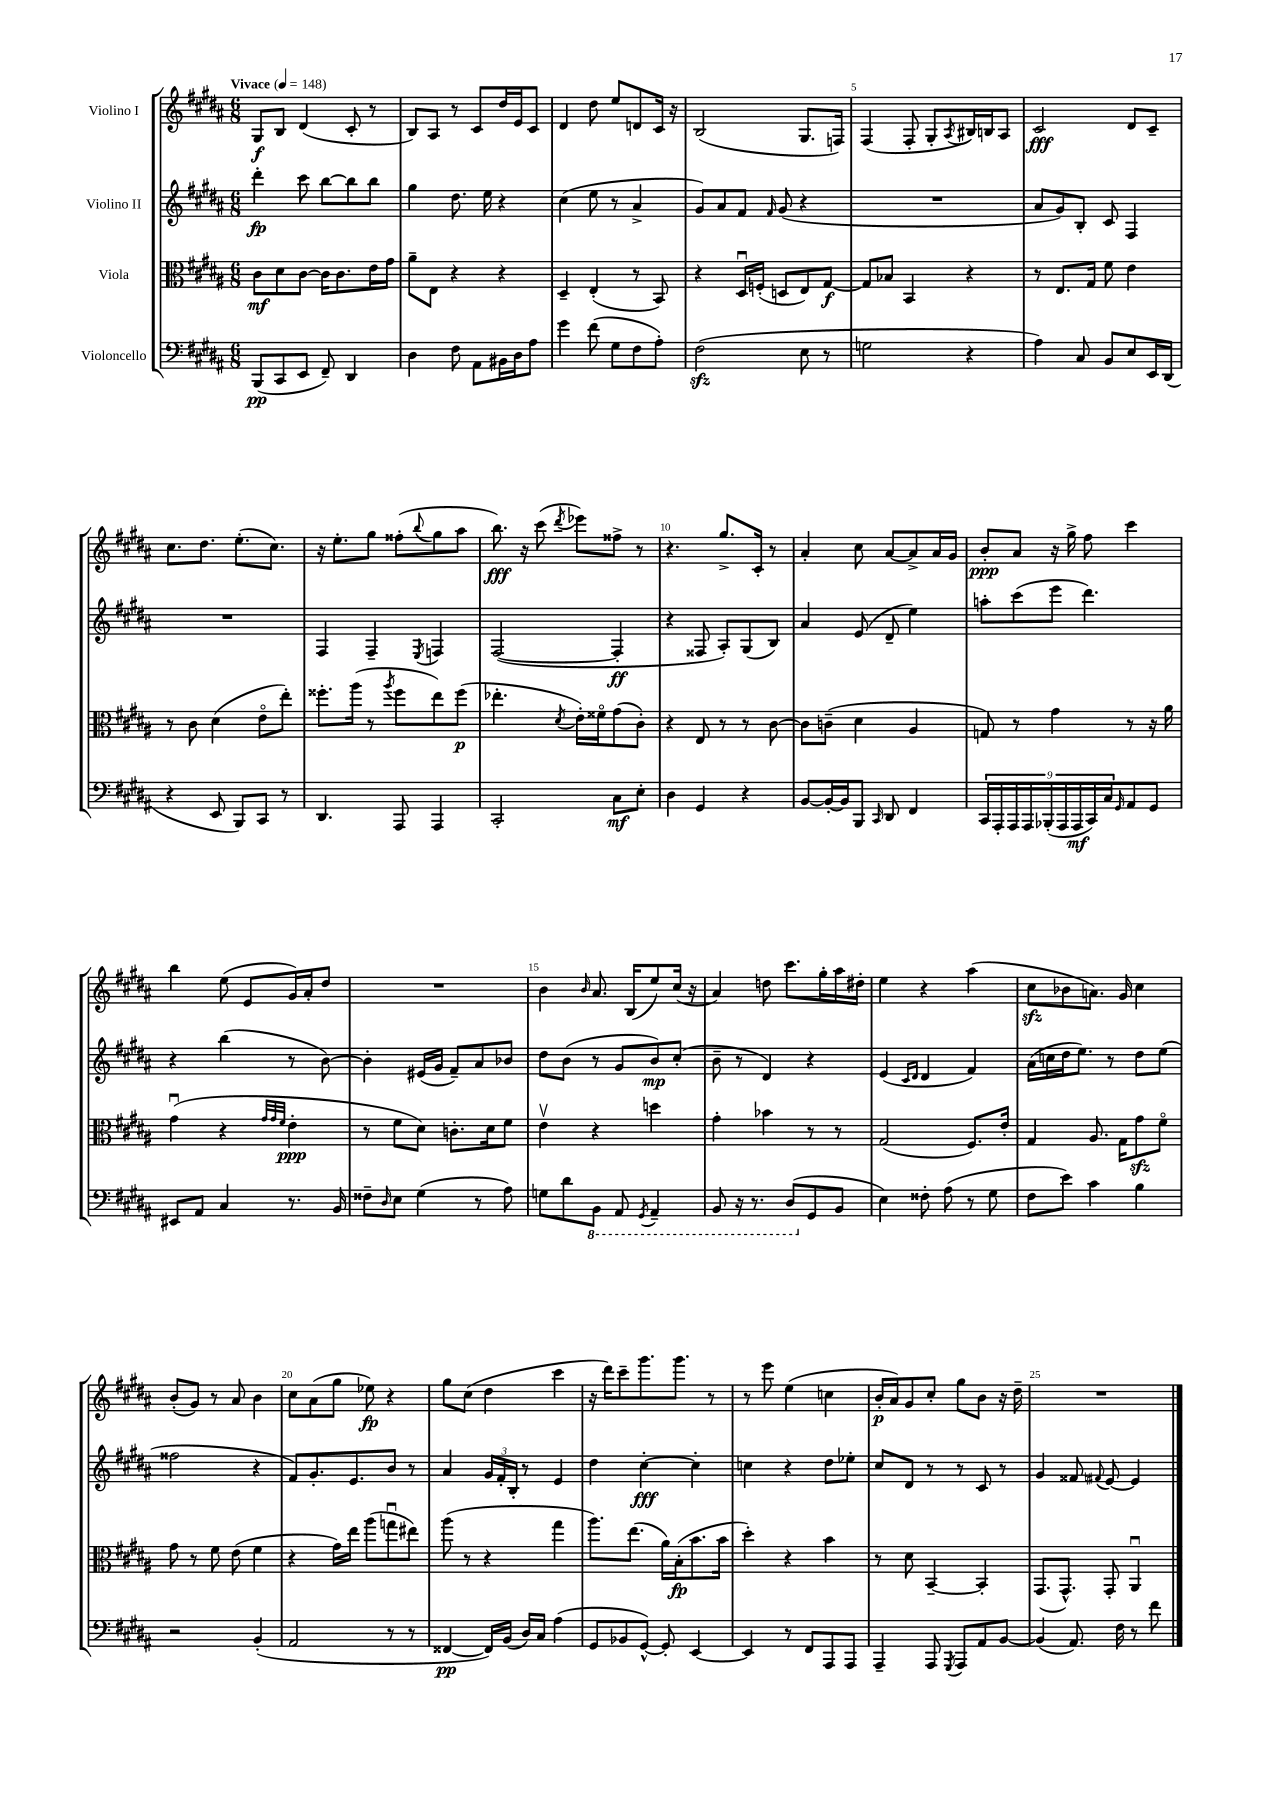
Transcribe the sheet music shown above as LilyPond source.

<<
\new StaffGroup <<
\new Staff = "s0" \with { instrumentName = "Violino I" } {
    \clef treble \key b \major \numericTimeSignature \time 6/8 \tempo "Vivace" 4 = 148
    gis8\f b8 dis'4( cis'8-. r8 |
    b8) ais8 r8 cis'8 dis''16 e'16 cis'8 |
    dis'4 dis''8 e''8 d'8 cis'16 r16 |
    b2( gis8. f16) |
    fis4( fis8-. gis8-. \acciaccatura { ais8 } bis16) b16 ais8 |
    cis'2\fff dis'8 cis'8-- |
    cis''8. dis''8. e''8.-.( cis''8.) |
    r16 e''8.-. gis''8 fisis''8-.( \appoggiatura { b''8 } gis''8 ais''8 |
    b''8.\fff) r16 cis'''8( \acciaccatura { dis'''8 } ees'''8) fisis''8-> r8 |
    r4. gis''8.-> cis'16-. r8 |
    ais'4-. cis''8 ais'8~ ais'8-> ais'16 gis'16 |
    b'8-.\ppp ais'8 r16 gis''16-> fis''8 cis'''4 |
    b''4 e''8( e'8 gis'16) ais'16-. dis''8 |
    R2. |
    b'4 \grace { b'16 } ais'8. b16( e''8) cis''16( r16 |
    ais'4) d''8 cis'''8. gis''16-. ais''16 dis''16-. |
    e''4 r4 ais''4( |
    cis''8\sfz bes'8 a'8.) gis'16 cis''4 |
    b'8-.( gis'8) r8 ais'8 b'4 |
    cis''8 ais'8( gis''8 ees''8\fp) r4 |
    gis''8 cis''8( dis''4 cis'''4 |
    r16 dis'''16) cis'''8-- gis'''8. gis'''8. r8 |
    r8 e'''8 e''4( c''4 |
    b'16-.\p ais'16) gis'8 cis''8-. gis''8 b'8 r16 dis''16-- |
    R2. \bar "|." |
}
\new Staff = "s1" \with { instrumentName = "Violino II" } {
    \clef treble \key b \major \numericTimeSignature \time 6/8
    dis'''4-.\fp cis'''8 b''8~ b''8 b''8 |
    gis''4 dis''8. e''16 r4 |
    cis''4( e''8 r8 ais'4-> |
    gis'8) ais'8 fis'8 \grace { fis'16 } gis'8( r4 |
    R2. |
    ais'8 gis'8) b8-. cis'8 fis4 |
    R2. |
    fis4 fis4-- \acciaccatura { e8 } f4 |
    fis2~( fis4-.\ff |
    r4 fisis8 ais8-.) gis8( b8) |
    ais'4 e'8( dis'8-- e''4) |
    a''8-. cis'''8( e'''8 dis'''4.) |
    r4 b''4( r8 b'8~) |
    b'4-. eis'16( gis'16 fis'8--) ais'8 bes'8 |
    dis''8 b'8( r8 gis'8 b'8\mp) cis''8-.( |
    b'8-- r8 dis'4) r4 |
    e'4( \grace { cis'16 dis'16 } dis'4 fis'4) |
    ais'16( c''16 dis''16 e''8.) r8 dis''8 e''8( |
    fisis''2 r4 |
    fis'8) gis'8.-. e'8. b'8 r8 |
    ais'4 \tuplet 3/2 { gis'16 fis'16-. b16-. } r8 e'4 |
    dis''4 cis''4~-.\fff cis''4-. |
    c''4 r4 dis''8 ees''8-. |
    cis''8 dis'8 r8 r8 cis'8 r8 |
    gis'4 fisis'8 \appoggiatura { fis'8 } e'8~ e'4 \bar "|." |
}
\new Staff = "s2" \with { instrumentName = "Viola" } {
    \clef alto \key b \major \numericTimeSignature \time 6/8
    cis'8\mf dis'8 cis'8~ cis'16 cis'8. e'16 gis'16 |
    ais'8-- e8 r4 r4 |
    dis4-- e4-.( r8 b,8) |
    r4 dis16\downbow f16-.( d8 e8) gis8~\f |
    gis8 bes8 b,4 r4 |
    r8 e8. gis16 fis'8 e'4 |
    r8 cis'8 dis'4( e'8\flageolet e''8-.) |
    fisis''8.-. ais''16( r8 \acciaccatura { ais''8 } fisis''8 e''8) fisis''8\p( |
    ees''4.-. \acciaccatura { dis'8 } e'16-.) fisis'16\flageolet gis'8( cis'8-.) |
    r4 e8 r8 r8 cis'8~ |
    cis'8 c'8--( dis'4 ais4 |
    g8) r8 gis'4 r8 r16 ais'16 |
    gis'4\downbow( r4 \grace { gis'32 gis'32 fis'32 } e'4-.\ppp |
    r8 fis'8 dis'8) c'8.-. dis'16 fis'8 |
    e'4\upbow r4 d''4 |
    gis'4-. bes'4 r8 r8 |
    gis2( fis8.) e'16-. |
    gis4 ais8. gis16 gis'8\sfz fis'8\flageolet |
    gis'8 r8 fis'8 e'8( fis'4 |
    r4 gis'16) e''16 ais''8( g''8\downbow eis''8) |
    ais''8( r8 r4 gis''4 |
    ais''8.) e''8.( ais'16) b16-.\fp( b'8. b'16 |
    dis''4-.) r4 b'4 |
    r8 dis'8 b,4~-- b,4-. |
    gis,8.( gis,8.-^) gis,8-. ais,4\downbow \bar "|." |
}
\new Staff = "s3" \with { instrumentName = "Violoncello" } {
    \clef bass \key b \major \numericTimeSignature \time 6/8
    b,,8\pp( cis,8 e,8 fis,8--) dis,4 |
    dis4 fis8 ais,8 bis,16 dis16 ais8 |
    gis'4 fis'8( gis8 fis8 ais8-.) |
    fis2\sfz( e8 r8 |
    g2 r4 |
    ais4) cis8 b,8 e8 e,16 dis,16( |
    r4 e,8 b,,8) cis,8 r8 |
    dis,4. ais,,8 ais,,4 |
    cis,2-. cis8\mf e8-. |
    dis4 gis,4 r4 |
    b,8~ b,16~-. b,16 b,,8 \grace { cis,16 } dis,8 fis,4 |
    \tuplet 9/8 { cis,16 ais,,16-. ais,,16 ais,,16 bes,,16-.( ais,,16 ais,,16\mf cis,16) cis16 } \grace { gis,16 } ais,8 gis,8 |
    eis,8 ais,8 cis4 r8. b,16 |
    fisis8-- \grace { dis16 } e8 gis4( r8 ais8) |
    g8 dis'8 \ottava #-1 b,,8 ais,,8 \acciaccatura { gis,,8 } ais,,4-- |
    b,,8 r16 r8. dis,8( \ottava #0 gis,8 b,8 |
    e4) fisis8-. ais8( r8 gis8 |
    fis8 e'8) cis'4 b4 |
    r2 b,4-.( |
    ais,2 r8 r8 |
    fisis,4~\pp fisis,16) b,16( dis16) cis16 ais4( |
    gis,8 bes,8 gis,8~-^) gis,8-. e,4~ |
    e,4 r8 fis,8 ais,,8 ais,,8 |
    ais,,4-- ais,,8 \acciaccatura { gis,,8 } ais,,8 ais,8 b,8~ |
    b,4( ais,8.) fis16 r8 fis'8 \bar "|." |
}
>>
>>
\layout { \context { \Score \override BarNumber.break-visibility = ##(#f #t #t) barNumberVisibility = #(every-nth-bar-number-visible 5) } }
